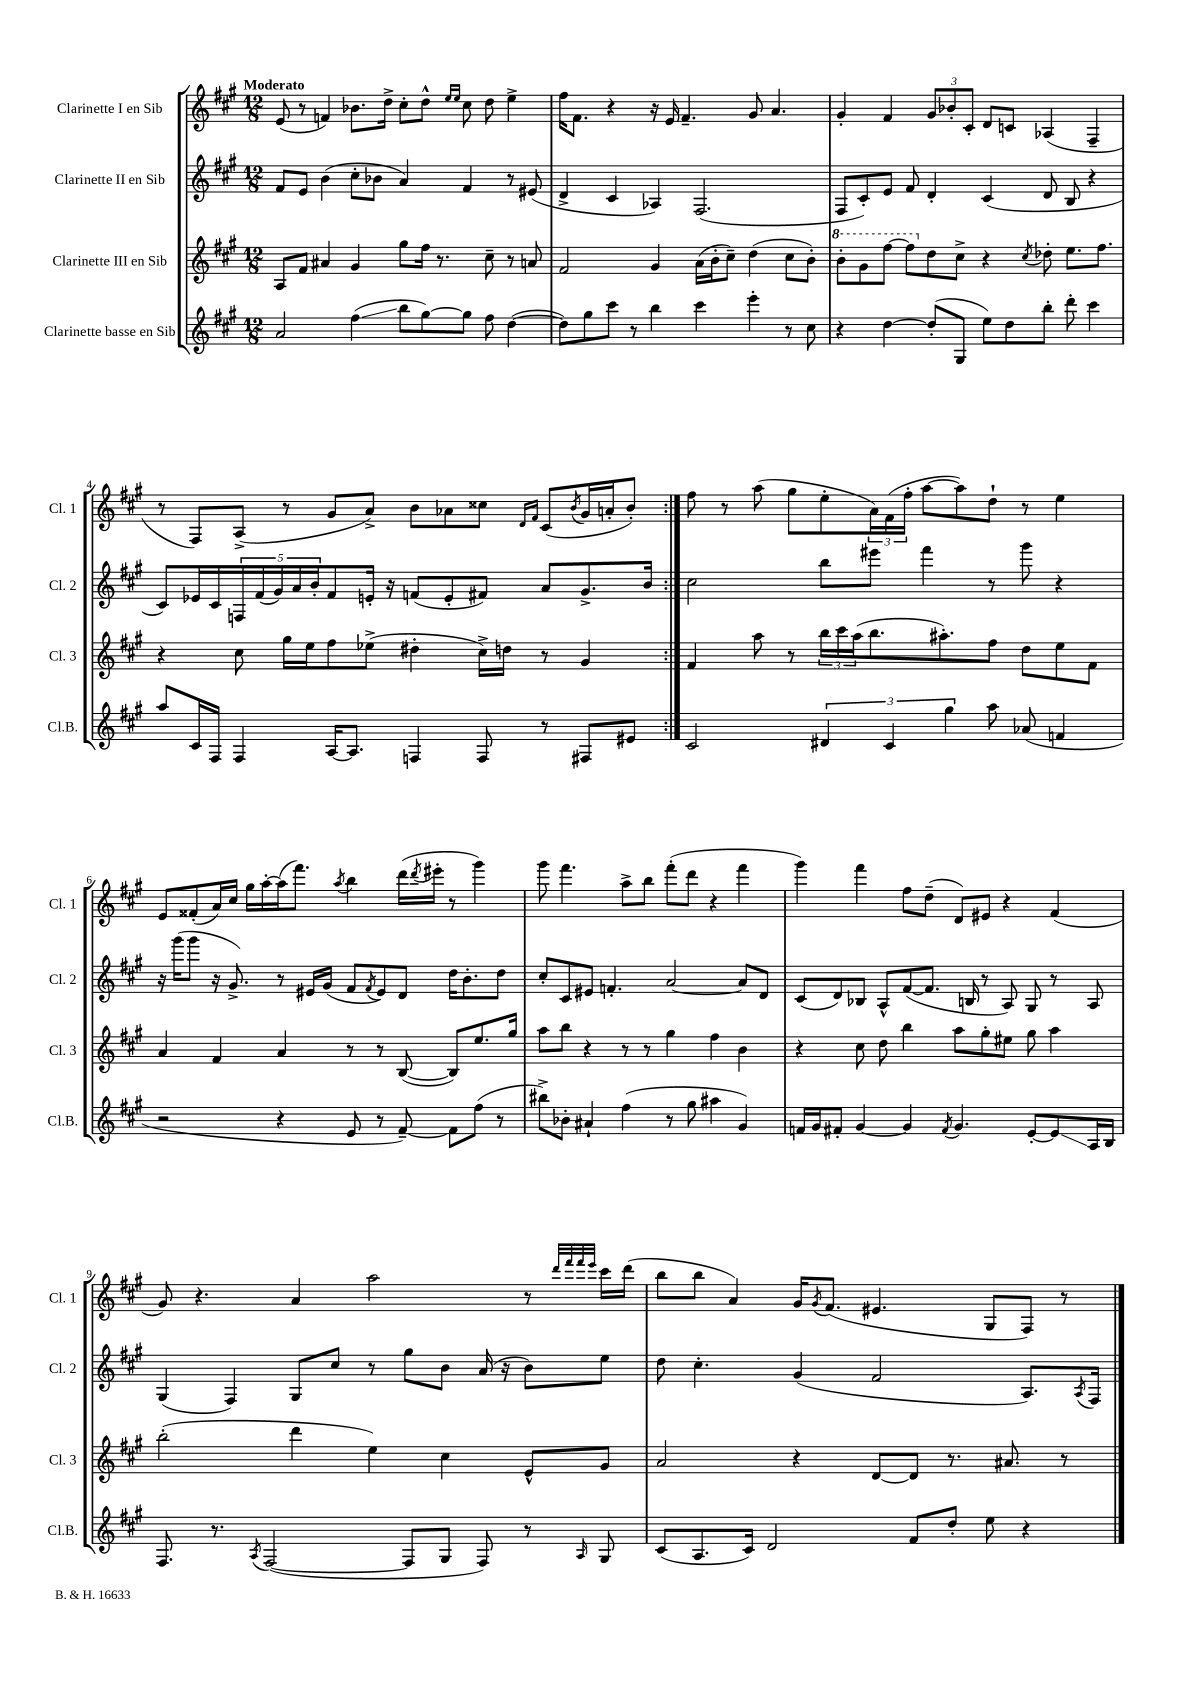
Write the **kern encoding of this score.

**kern	**kern	**kern	**kern
*staff4	*staff3	*staff2	*staff1
*clefG2	*clefG2	*clefG2	*clefG2
*k[f#c#g#]	*k[f#c#g#]	*k[f#c#g#]	*k[f#c#g#]
*M12/8	*M12/8	*M12/8	*M12/8
2a	8A	8f#	(8e
.	8f#	8e	8r
.	4a#	(4b	4f)
(4ff#	4g#	8cc#'	8.b-
.	.	8b-	.
.	.	.	16dd^
8bb	8gg#	4a)	8cc#'
[8gg#)	16ff#	.	8dd^^
.	8.r	.	.
.	.	.	16qqee
.	.	.	16qqee
8gg#]	.	4f#	8cc#
8ff#	8cc#~	.	8dd
([4dd	8r	8r	4ee^
.	8a	(8e#	.
=	=	=	=
8dd])	2f#	4d^	16ff#
.	.	.	8.f#
8gg#	.	.	.
8ccc#	.	4c#	4r
8r	.	.	.
4bb	4g#	4A-)	16r
.	.	.	16e
.	.	.	4.f#~
4ccc#	(16a	(2.F#	.
.	16b'	.	.
.	8cc#~)	.	.
4eee'	(4dd	.	8g#
.	.	.	4.a
8r	8cc#	.	.
8cc#	8b')	.	.
=	=	=	=
4r	8bb'	8F#	4g#'
.	8gg#	8c#')	.
[4dd	[8fff#	8e	4f#
.	8fff#]	8f#	.
(8dd']	8dd	4d'	12g#
.	.	.	12b-'
8G#	8cc#^	.	.
.	.	.	12c#'
8ee)	4r	(4c#	8d
8dd	.	.	8c
.	8qcc#	.	.
8bb'	8dd-'	8d	(4A-
8ddd'	8.ee	8B	.
4ccc#	.	4r	4F#~
.	8.ff#	.	.
=	=	=	=
8aa	4r	8c#)	8r
16c#	.	16e-	8F#)
16F#	.	16c#	.
4F#	8cc#	20F	(8A^
.	.	(20f#	.
.	.	20g#)	.
.	16gg#	.	8r
.	.	20a	.
.	16ee	.	.
.	.	20b'	.
[16A	8ff#	8f#	8g#
8.A]	.	.	.
.	(8ee-^	16e'	8a^)
.	.	16r	.
4F	4dd#'	(8f	8b
.	.	8e'	8a-
8F	16cc#^)	8f#)	8cc##
.	16dd	.	.
.	.	.	16qqd
.	.	.	16qqf#
8r	8r	8a	(8c#
.	.	.	8qb
8F#	4g#	8.g#^	16g#
.	.	.	16a'
8e#	.	.	8b')
.	.	16b	.
=:|!	=:|!	=:|!	=:|!
2c#	4f#	2cc#	8ff#
.	.	.	8r
.	8aa	.	(8aa
.	8r	.	8gg#
6d#	24bb	8bb	8ee'
.	24ccc#	.	.
.	(24aa	.	.
.	8.bb	8eee#	24a)
6c#	.	.	(24f#
.	.	.	24ff#'
.	.	4fff#	[8aa
.	8.aa#')	.	.
6gg#	.	.	.
.	.	.	8aa])
8aa	8ff#	8r	8dd`
(8a-	8dd	8ggg#	8r
4f	8ee	4r	4ee
.	8f#	.	.
=	=	=	=
2r	4a	16r	8e
.	.	(16ggg#	.
.	.	8ggg#	(8f##'
.	4f#	16r	16a)
.	.	8.g#^)	16cc#
.	.	.	16gg#
.	.	.	[16aa'
4r	4a	8r	(16aa]
.	.	.	8.fff#)
.	.	16e#	.
.	.	(16g#	.
.	.	.	8qaa
8e	8r	8f#	4bb
.	.	8qf#	.
8r	8r	8e#)	.
[8f#~)	([8B	8d	(16ddd
.	.	.	8qddd
.	.	.	16eee#'
8f#]	8B])	16dd	8r
.	.	8.b'	.
(8ff#	8.ee	.	4ggg#)
8r	.	8dd	.
.	16gg#	.	.
=	=	=	=
8bb#^)	8aa	8cc#'	8ggg#
8b-'	8bb	8c#	4.fff#
4a#`	4r	8e#	.
.	.	4.f'	.
(4ff#	8r	.	8aa^
.	8r	.	8bb
8r	4gg#	[2a	(8fff#'
8gg#	.	.	8ddd
4aa#	4ff#	.	4r
4g#)	4b	8a]	4fff#
.	.	8d	.
=	=	=	=
16f	4r	(8c#	4ggg#)
16g#	.	.	.
8f#'	.	8d)	.
[4g#	8cc#	8B-	4fff#
.	8dd	8A^^	.
4g#]	4bb	([8f#	8ff#
.	.	8.f#]	(8dd~
8qf#	.	.	.
4.g#	8aa	.	8d)
.	.	16B	.
.	8gg#'	8r	8e#
.	8ee#	8A)	4r
[8e'	8gg#	8G#	.
8e]	4aa	8r	(4f#
16A	.	8A	.
16B	.	.	.
=	=	=	=
8.F#	(2bb'	(4G#	8g#)
.	.	.	4.r
8.r	.	.	.
.	.	4F#)	.
8qA	.	.	.
([2F#	.	.	.
.	4ddd	8G#	4a
.	.	8cc#	.
.	4ee)	8r	2aa
8F#]	.	8gg#	.
8G#	4cc#	8b	.
8F#)	.	(16a	.
.	.	16r	.
8r	8e^^	8b)	8r
.	.	.	32qqddd
.	.	.	32qqfff#
.	.	.	32qqfff#
16qqA	.	.	32qqeee
8G#	8g#	8ee	16ccc#
.	.	.	(16ddd
=	=	=	=
(8c#	2a	8dd	8bb
8.A	.	4.cc#'	8bb
.	.	.	4a)
16c#)	.	.	.
2d	.	.	.
.	4r	(4g#	16g#
.	.	.	8qg#
.	.	.	(8.f#
.	[8d	2f#	4.e#
8f#	8d]	.	.
8dd'	8.r	.	.
8ee	.	.	8G#
.	8.a#	.	.
4r	.	8.A)	8F#)
.	8r	.	8r
.	.	8qA	.
.	.	16F#	.
==	==	==	==
*-	*-	*-	*-
